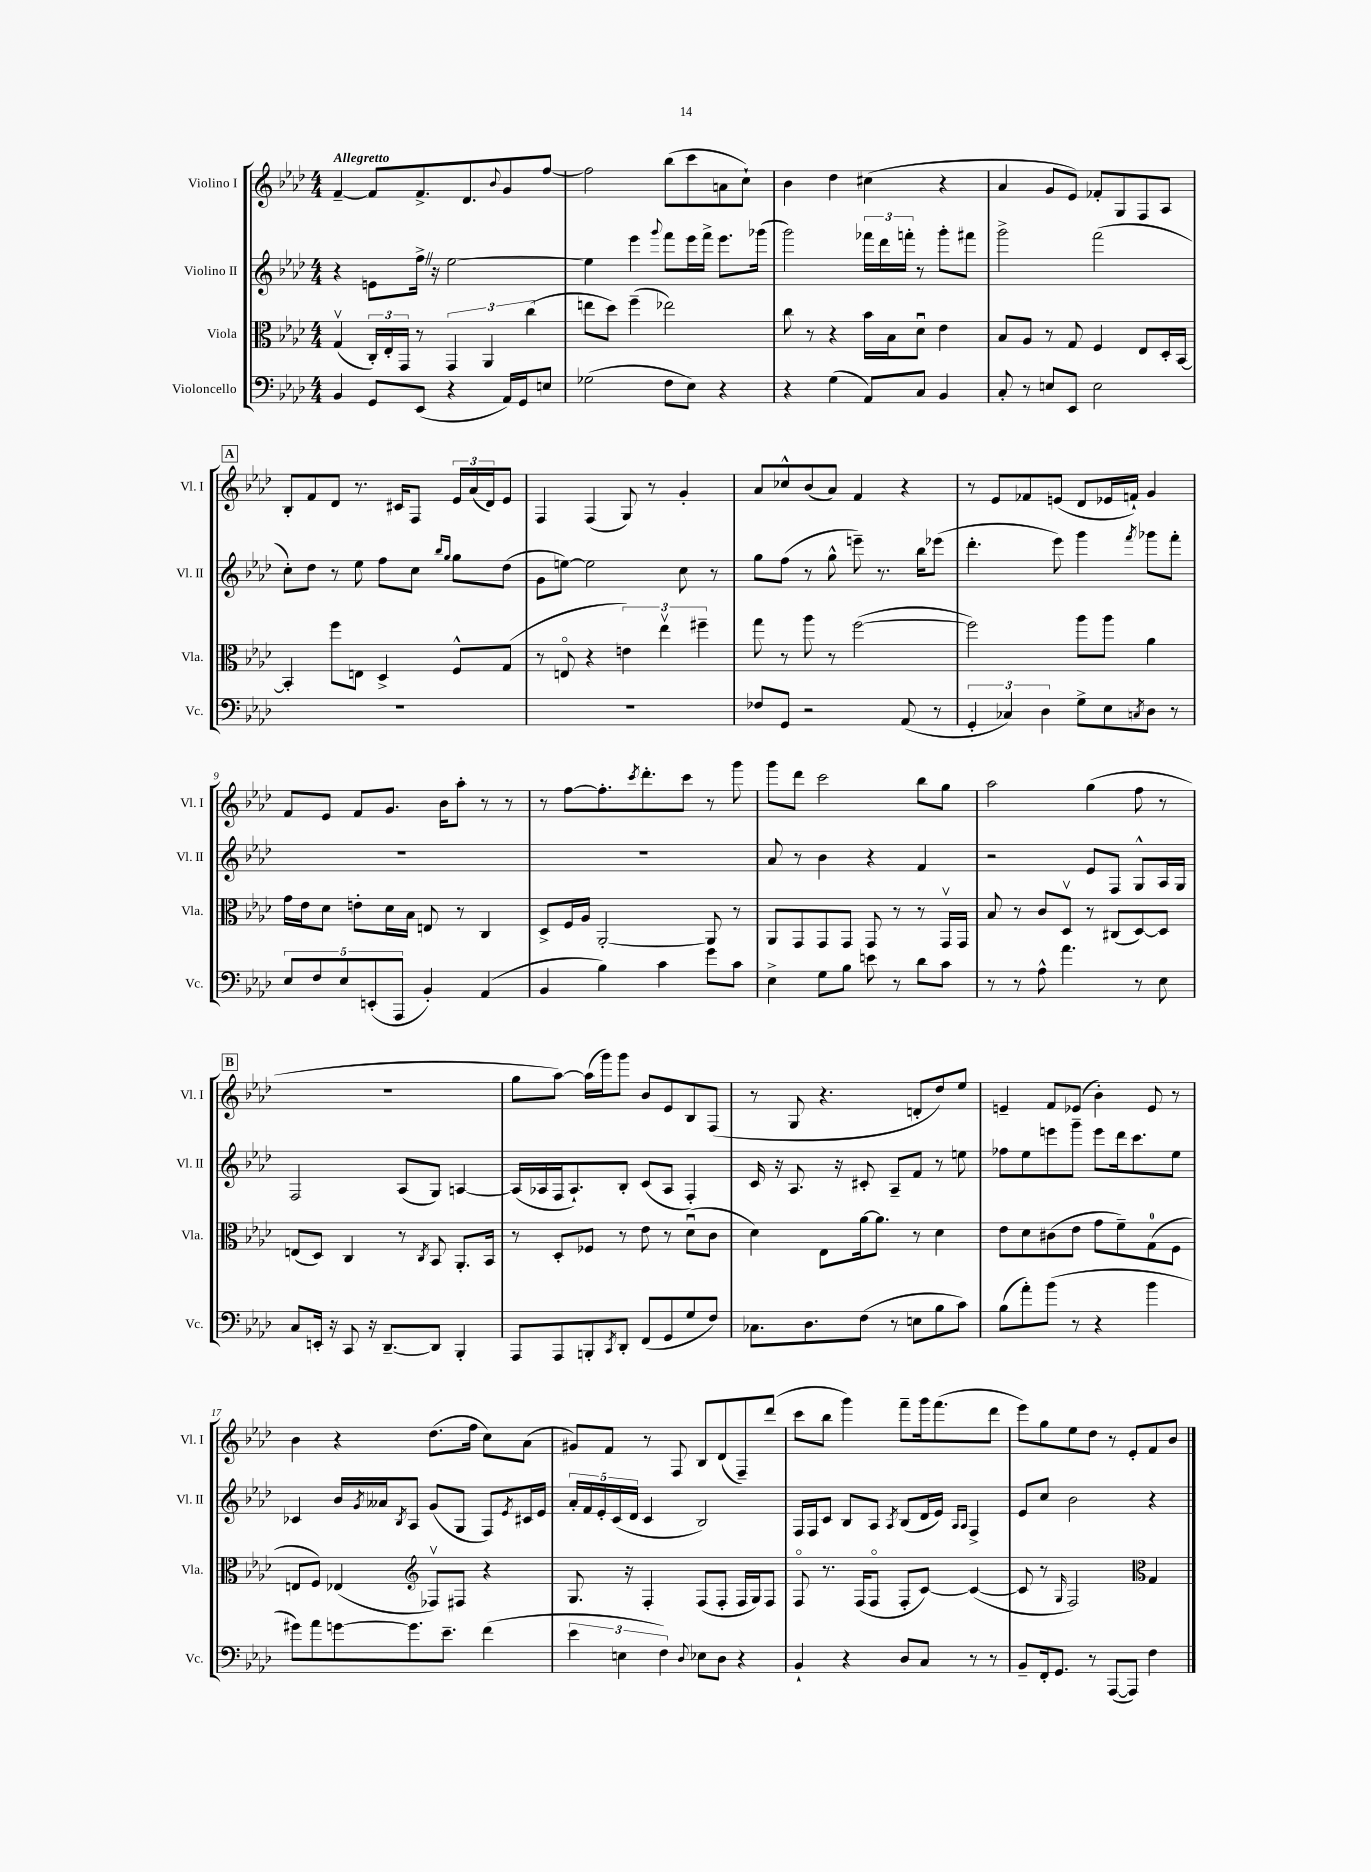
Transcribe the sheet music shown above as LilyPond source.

<<
\new StaffGroup <<
\new Staff = "s0" \with { instrumentName = "Violino I" shortInstrumentName = "Vl. I" } {
    \clef treble \key aes \major \numericTimeSignature \time 4/4 \tempo "Allegretto"
    f'4~-- f'8 f'8.-> des'8. \appoggiatura { bes'8 } g'8 f''8~ |
    f''2 bes''8( c'''8 a'8 c''8-!) |
    bes'4 des''4 cis''4( r4 |
    aes'4 g'8 ees'8) fes'8-. g8 f8 aes8 |
    \mark \markup { \box "A" } bes8-. f'8 des'8 r8. cis'16 f8 \tuplet 3/2 { ees'16 aes'16( des'16) } ees'8 |
    f4 f4( g8) r8 g'4-. |
    aes'8 ces''8-^ bes'8( aes'8) f'4 r4 |
    r8 ees'8 fes'8 e'8( des'8 ees'16 f'16-!) g'4 |
    f'8 ees'8 f'8 g'8. bes'16 aes''8-. r8 r8 |
    r8 f''8~ f''8.-. \acciaccatura { c'''8 } des'''8.-. c'''8 r8 g'''8 |
    g'''8 des'''8 c'''2 bes''8 g''8 |
    aes''2 g''4( f''8 r8 |
    \mark \markup { \box "B" } R1 |
    g''8 aes''8~) aes''16( g'''16) g'''8 bes'8 ees'8 bes8 f8( |
    r8 g8 r4. d'8-. des''8) ees''8 |
    e'4-- f'8 ees'8( bes'4-.) ees'8 r8 |
    bes'4 r4 des''8.( f''16 c''8) aes'8( |
    gis'8) f'8 r8 f8 bes8 des'8( f8--) des'''8( |
    c'''8 bes''8 g'''4) f'''8-- g'''16 f'''8.( des'''8 |
    ees'''8) g''8 ees''8 des''8 r8 ees'8-. f'8 bes'8 \bar "|." |
}
\new Staff = "s1" \with { instrumentName = "Violino II" shortInstrumentName = "Vl. II" } {
    \clef treble \key aes \major \numericTimeSignature \time 4/4
    r4 e'8 f''16-> \once \override BreathingSign.text = \markup { \musicglyph "scripts.caesura.straight" } \breathe r16 ees''2~ |
    ees''4 ees'''4 \appoggiatura { g'''8 } f'''8 ees'''16 f'''16-> ees'''8. ges'''16( |
    g'''2) \tuplet 3/2 { fes'''16 des'''16 f'''16-. } r8 g'''8-. fis'''8 |
    g'''2-> f'''2( |
    \mark \markup { \box "A" } c''8-.) des''8 r8 ees''8 f''8 c''8 \grace { bes''16 g''16 } g''8 des''8( |
    g'8 e''8~) e''2 c''8 r8 |
    g''8 f''8( r8 g''8-^ e'''8--) r8. bes''16 ees'''8( |
    des'''4.-. ees'''8) g'''4 \acciaccatura { f'''8 } ges'''8 f'''8-. |
    R1 |
    R1 |
    aes'8 r8 bes'4 r4 f'4 |
    r2 ees'8 f8 g8-^ aes16 g16 |
    \mark \markup { \box "B" } f2 aes8( g8) a4~ |
    a16( aes16 f16 aes8.-!) bes8-. c'8( aes8 f4-.) |
    c'16 r16 aes8. r16 cis'8-. aes8-- f'8 r8 e''8 |
    fes''8 ees''8 e'''8 g'''8-- e'''8 des'''16 c'''8. ees''8 |
    ces'4 bes'16 \acciaccatura { g'8 } aeses'16 \acciaccatura { bes8 } aes8 g'8( g8 f8) \acciaccatura { ees'8 } cis'16 ees'16 |
    \tuplet 5/4 { aes'16-. f'16 ees'16-. c'16( des'16 } c'4 bes2) |
    f16 f16 c'8 bes8 aes8 \acciaccatura { aes8 } bes8( des'16 ees'16) \grace { aes16 aes16 } f4-> |
    ees'8 c''8 bes'2 r4 \bar "|." |
}
\new Staff = "s2" \with { instrumentName = "Viola" shortInstrumentName = "Vla." } {
    \clef alto \key aes \major \numericTimeSignature \time 4/4
    g4\upbow( \tuplet 3/2 { c16-.) ees16-. g,16 } r8 \tuplet 3/2 { g,4 aes,4 c''4( } |
    e''8 des''8) f''4--( ees''2) |
    c''8 r8 r4 bes'16 bes16 des'8\downbow ees'4 |
    bes8 aes8 r8 g8 f4 ees8 des16-. bes,16~ |
    \mark \markup { \box "A" } bes,4-. f''8 e8 des4-> f8-^ g8( |
    r8 e8\flageolet r4 \tuplet 3/2 { e'4) ees''4\upbow fis''4-- } |
    g''8 r8 aes''8 r8 f''2~( |
    f''2) aes''8 aes''8 aes'4 |
    g'16 ees'16 des'8 e'8-. des'16 bes16 e8 r8 c4 |
    des8-> f16 aes16 aes,2~-. aes,8 r8 |
    aes,8 g,8 g,8 g,8 g,8 r8 r8 g,16\upbow g,16 |
    bes8 r8 c'8 des8\upbow r8 cis8( des8~) des8 |
    \mark \markup { \box "B" } e8( des8) c4 r8 \acciaccatura { c8 } bes,8 aes,8.-. bes,16 |
    r8 des8-. fes8 r8 ees'8 r8 des'8\downbow( c'8 |
    des'4) ees8 aes'16~ aes'8. r8 des'4 |
    ees'8 des'8 cis'8( ees'8 g'8 f'8--) g8-0( f8 |
    e8 f8) ees4( \clef treble fes8\upbow) fis8 r4 |
    g8. r16 f4-. f8( f8-. f16 g16) f8 |
    f8\flageolet r8. f16( f8\flageolet f8-. c'8~) c'4~( |
    c'8 r8 \grace { g16 } f2) \clef alto g4 \bar "|." |
}
\new Staff = "s3" \with { instrumentName = "Violoncello" shortInstrumentName = "Vc." } {
    \clef bass \key aes \major \numericTimeSignature \time 4/4
    bes,4 g,8 ees,8( r4 aes,16) g,16 e8 |
    ges2( f8 ees8) r4 |
    r4 g4( aes,8) c8 bes,4 |
    c8-. r8 e8 ees,8 e2 |
    \mark \markup { \box "A" } R1 |
    R1 |
    fes8 g,8 r2 aes,8( r8 |
    \tuplet 3/2 { g,4-. ces4) des4 } g8-> ees8 \acciaccatura { c8 } des8 r8 |
    \tuplet 5/4 { ees8 f8 ees8 e,8-.( aes,,8 } bes,4-.) aes,4( |
    bes,4 bes4) c'4 g'8 c'8 |
    ees4-> g8 bes8 e'8 r8 des'8 c'8 |
    r8 r8 aes8-^ aes'4. r8 ees8 |
    \mark \markup { \box "B" } c8 e,16-. r16 c,8 r16 des,8.~-- des,8 bes,,4-. |
    aes,,8 aes,,8 b,,8-. \acciaccatura { c,8 } des,8-. f,8( g,8 g8 f8) |
    ces8. des8. f8( r8 e8 bes8 c'8) |
    bes8( aes'8-.) bes'8( r8 r4 bes'4 |
    gis'8) aes'8 g'8~ g'8. ees'8.-- f'4( |
    \tuplet 3/2 { ees'4 e4 f4) } \appoggiatura { des8 } ees8 des8 r4 |
    bes,4-! r4 des8 c8 r8 r8 |
    bes,8-- f,16-. g,8. r8 aes,,8~( aes,,8) f4 \bar "|." |
}
>>
>>
